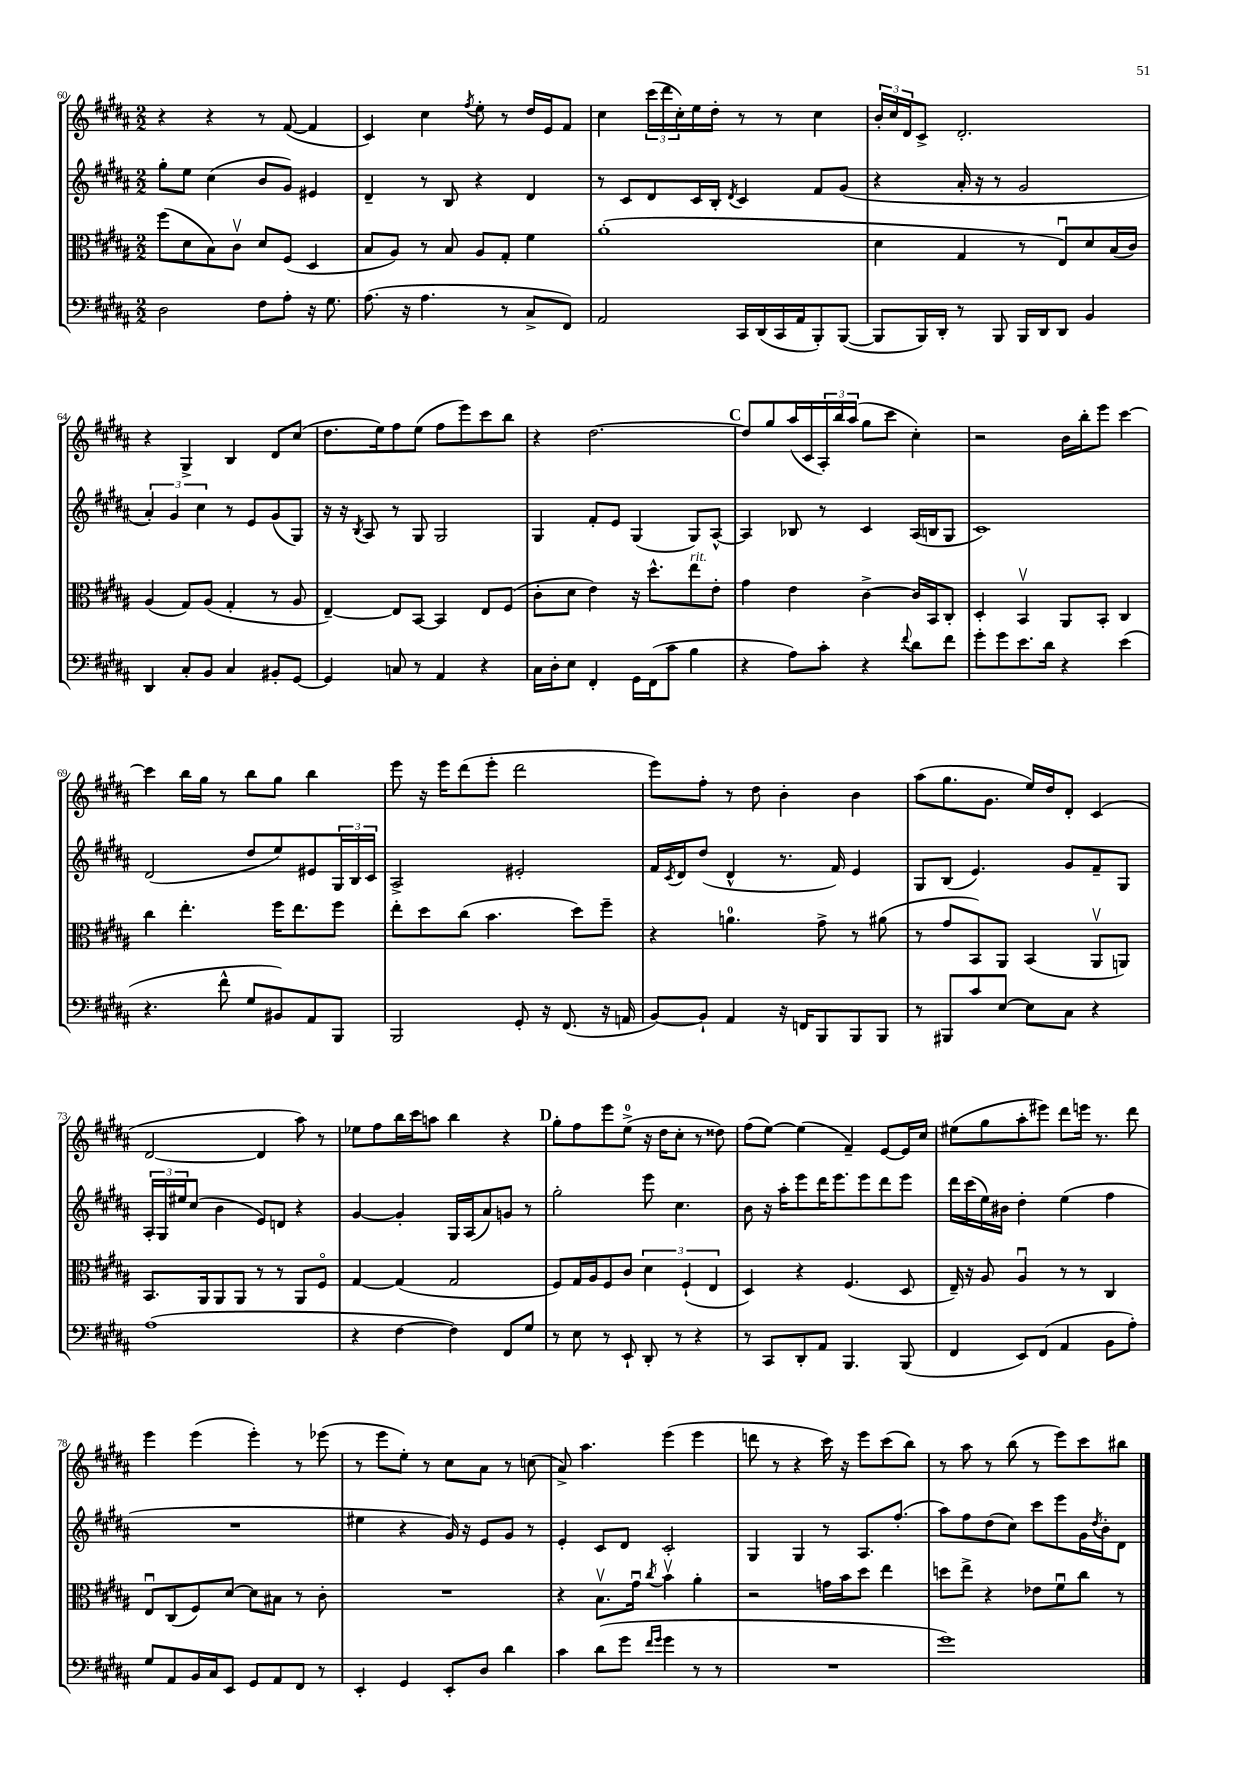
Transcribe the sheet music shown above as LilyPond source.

<<
\new StaffGroup <<
\new Staff = "s0" {
    \clef treble \key b \major \numericTimeSignature \time 2/2
    r4 r4 r8 fis'8~( fis'4 |
    cis'4) cis''4 \acciaccatura { fis''8 } e''8-. r8 dis''16 e'16 fis'8 |
    cis''4 \tuplet 3/2 { cis'''16( dis'''16 cis''16-.) } e''16 dis''16-. r8 r8 cis''4 |
    \tuplet 3/2 { b'16-. cis''16 dis'16 } cis'8-> dis'2.-. |
    r4 gis4-> b4 dis'8 cis''8( |
    dis''8. e''16) fis''8 e''8( fis''8 e'''8) cis'''8 b''8 |
    r4 dis''2.~ |
    \mark \markup { \bold "C" } dis''8 gis''8 ais''16( cis'16 \tuplet 3/2 { ais16-.) b''16 ais''16( } gis''8 cis'''8 cis''4-.) |
    r2 b'16 b''16-. e'''8 cis'''4~ |
    cis'''4 b''16 gis''16 r8 b''8 gis''8 b''4 |
    e'''8 r16 e'''16 dis'''8( e'''8-. dis'''2 |
    e'''8) fis''8-. r8 dis''8 b'4-. b'4 |
    ais''8( gis''8. gis'8. e''16) dis''16 dis'8-. cis'4( |
    dis'2~ dis'4 ais''8) r8 |
    ees''8 fis''8 b''16 cis'''16 a''8 b''4 r4 |
    \mark \markup { \bold "D" } gis''8-. fis''8 e'''8 e''8-0->( r16 dis''16 cis''8-. r8 disis''8) |
    fis''8( e''8~) e''4( fis'4--) e'8~ e'16 cis''16 |
    eis''8( gis''8 ais''8-. eis'''8) dis'''8 e'''16 r8. dis'''8 |
    e'''4 e'''4( e'''4-.) r8 ees'''8( |
    r8 e'''8 e''8-.) r8 cis''8 ais'8 r8 c''8( |
    ais'8->) ais''4. e'''4( e'''4 |
    d'''8 r8 r4 cis'''16) r16 e'''8 cis'''8( b''8) |
    r8 ais''8 r8 b''8( r8 e'''8) cis'''8 bis''8 \bar "|." |
}
\new Staff = "s1" {
    \clef treble \key b \major \numericTimeSignature \time 2/2
    gis''8-. e''8 cis''4( b'8 gis'8) eis'4 |
    dis'4-- r8 b8 r4 dis'4 |
    r8 cis'8 dis'8 cis'16 b16-. \acciaccatura { dis'8 } cis'4 fis'8 gis'8( |
    r4 ais'16-. r16 r8 gis'2 |
    \tuplet 3/2 { ais'4-.) gis'4 cis''4 } r8 e'8 gis'8( gis8) |
    r16 r16 \acciaccatura { b8 } ais8 r8 gis8 gis2 |
    gis4 fis'8-. e'8 gis4( gis8) ais8~-^ |
    \mark \markup { \bold "C" } ais4 bes8 r8 cis'4 ais16( b16 gis8 |
    cis'1) |
    dis'2( dis''8 e''8) eis'8 \tuplet 3/2 { gis16 b16 cis'16 } |
    ais2-> eis'2-. |
    fis'16 \acciaccatura { cis'8 } dis'16 dis''8( dis'4-^ r8. fis'16) e'4 |
    gis8 b8( e'4.) gis'8 fis'8-- gis8 |
    \tuplet 3/2 { ais16-. gis16 eis''16 } cis''8( b'4 e'8) d'8 r4 |
    gis'4~ gis'4-. gis16 ais16( ais'8) g'8 r8 |
    \mark \markup { \bold "D" } gis''2-. e'''8 cis''4. |
    b'8 r16 ais''16-. e'''8 dis'''16 e'''8. e'''8 dis'''8 e'''8 |
    dis'''16 cis'''16( e''16) bis'16 dis''4-. e''4( fis''4 |
    R1 |
    eis''4 r4 gis'16) r16 e'8 gis'8 r8 |
    e'4-. cis'8 dis'8 cis'2-. |
    gis4 gis4 r8 ais8. fis''8.-.( |
    ais''8) fis''8 dis''8( cis''8) cis'''8 e'''8 gis'16 \acciaccatura { dis''8 } b'16-. dis'8 \bar "|." |
}
\new Staff = "s2" {
    \clef alto \key b \major \numericTimeSignature \time 2/2
    fis''8( dis'8 b8) cis'8\upbow dis'8 fis8( dis4 |
    b8 ais8) r8 b8 ais8 gis8-. fis'4 |
    ais'1-.( |
    dis'4 gis4 r8 e8\downbow) dis'8 b16( cis'16) |
    ais4( gis8) ais8( gis4-. r8 ais8 |
    e4~--) e8 b,8~ b,4 e8 fis8( |
    cis'8-. dis'8 e'4) r16 dis''8.-^ e''8^\markup { \italic "rit." } e'8-. |
    \mark \markup { \bold "C" } gis'4 e'4 cis'4~-> cis'16 b,16 cis8-. |
    dis4-. b,4\upbow ais,8 b,8-. cis4 |
    cis''4 e''4.-. fis''16 e''8. fis''8 |
    e''8-. dis''8 cis''8( b'4. dis''8) fis''8-- |
    r4 a'4.-0 gis'8-> r8 ais'8( |
    r8 gis'8 b,8) ais,8 b,4( ais,8\upbow a,8) |
    b,8. ais,16 ais,8 ais,8 r8 r8 ais,8 fis8\flageolet |
    gis4~ gis4( gis2 |
    \mark \markup { \bold "D" } fis8) gis16 ais16 fis8 cis'8 \tuplet 3/2 { dis'4 fis4-!( e4 } |
    dis4) r4 fis4.( dis8 |
    e16--) r16 ais8 ais4\downbow r8 r8 cis4 |
    e8\downbow cis8( fis8) dis'8~ dis'8 bis8 r8 cis'8-. |
    R1 |
    r4 b8.\upbow gis'16\downbow \acciaccatura { cis''8 } b'4\upbow ais'4-. |
    r2 g'16 b'16 dis''8 e''4 |
    d''8 e''8-> r4 ees'8 fis'8\downbow cis''8 r8 \bar "|." |
}
\new Staff = "s3" {
    \clef bass \key b \major \numericTimeSignature \time 2/2
    dis2 fis8 ais8-. r16 gis8. |
    ais8.( r16 ais4. r8 cis8-> fis,8) |
    ais,2 cis,16 dis,16( cis,16 ais,16 b,,8-.) b,,8~( |
    b,,8 b,,16) dis,16-. r8 b,,8 b,,16 dis,16 dis,8 b,4 |
    dis,4 cis8-. b,8 cis4 bis,8-. gis,8~ |
    gis,4 c8 r8 ais,4 r4 |
    cis16 dis16-. e8 fis,4-. gis,16 fis,16( cis'8 b4 |
    \mark \markup { \bold "C" } r4 ais8) cis'8-. r4 \appoggiatura { fis'8 } dis'8 fis'8 |
    gis'8-. gis'8 e'8. dis'16 r4 e'4( |
    r4. fis'8-^ gis8 bis,8) ais,8 b,,8 |
    b,,2 gis,8-. r16 fis,8.( r16 a,16 |
    b,8~) b,8-! ais,4 r16 f,16 b,,8 b,,8 b,,8 |
    r8 bis,,8 cis'8 e8~ e8 cis8 r4 |
    ais1( |
    r4 fis4~ fis4) fis,8 gis8 |
    \mark \markup { \bold "D" } r8 e8 r8 e,8-! dis,8-. r8 r4 |
    r8 cis,8 dis,8-. ais,8 b,,4. b,,8( |
    fis,4 e,8) fis,8( ais,4 b,8 ais8-.) |
    gis8 ais,8 b,16 cis16 e,8 gis,8 ais,8 fis,8 r8 |
    e,4-. gis,4 e,8-. dis8 dis'4 |
    cis'4 dis'8( gis'8 \grace { fis'16 gis'16 } gis'4 r8 r8 |
    R1 |
    gis'1) \bar "|." |
}
>>
>>
\layout { \context { \Score currentBarNumber = #60 } }
